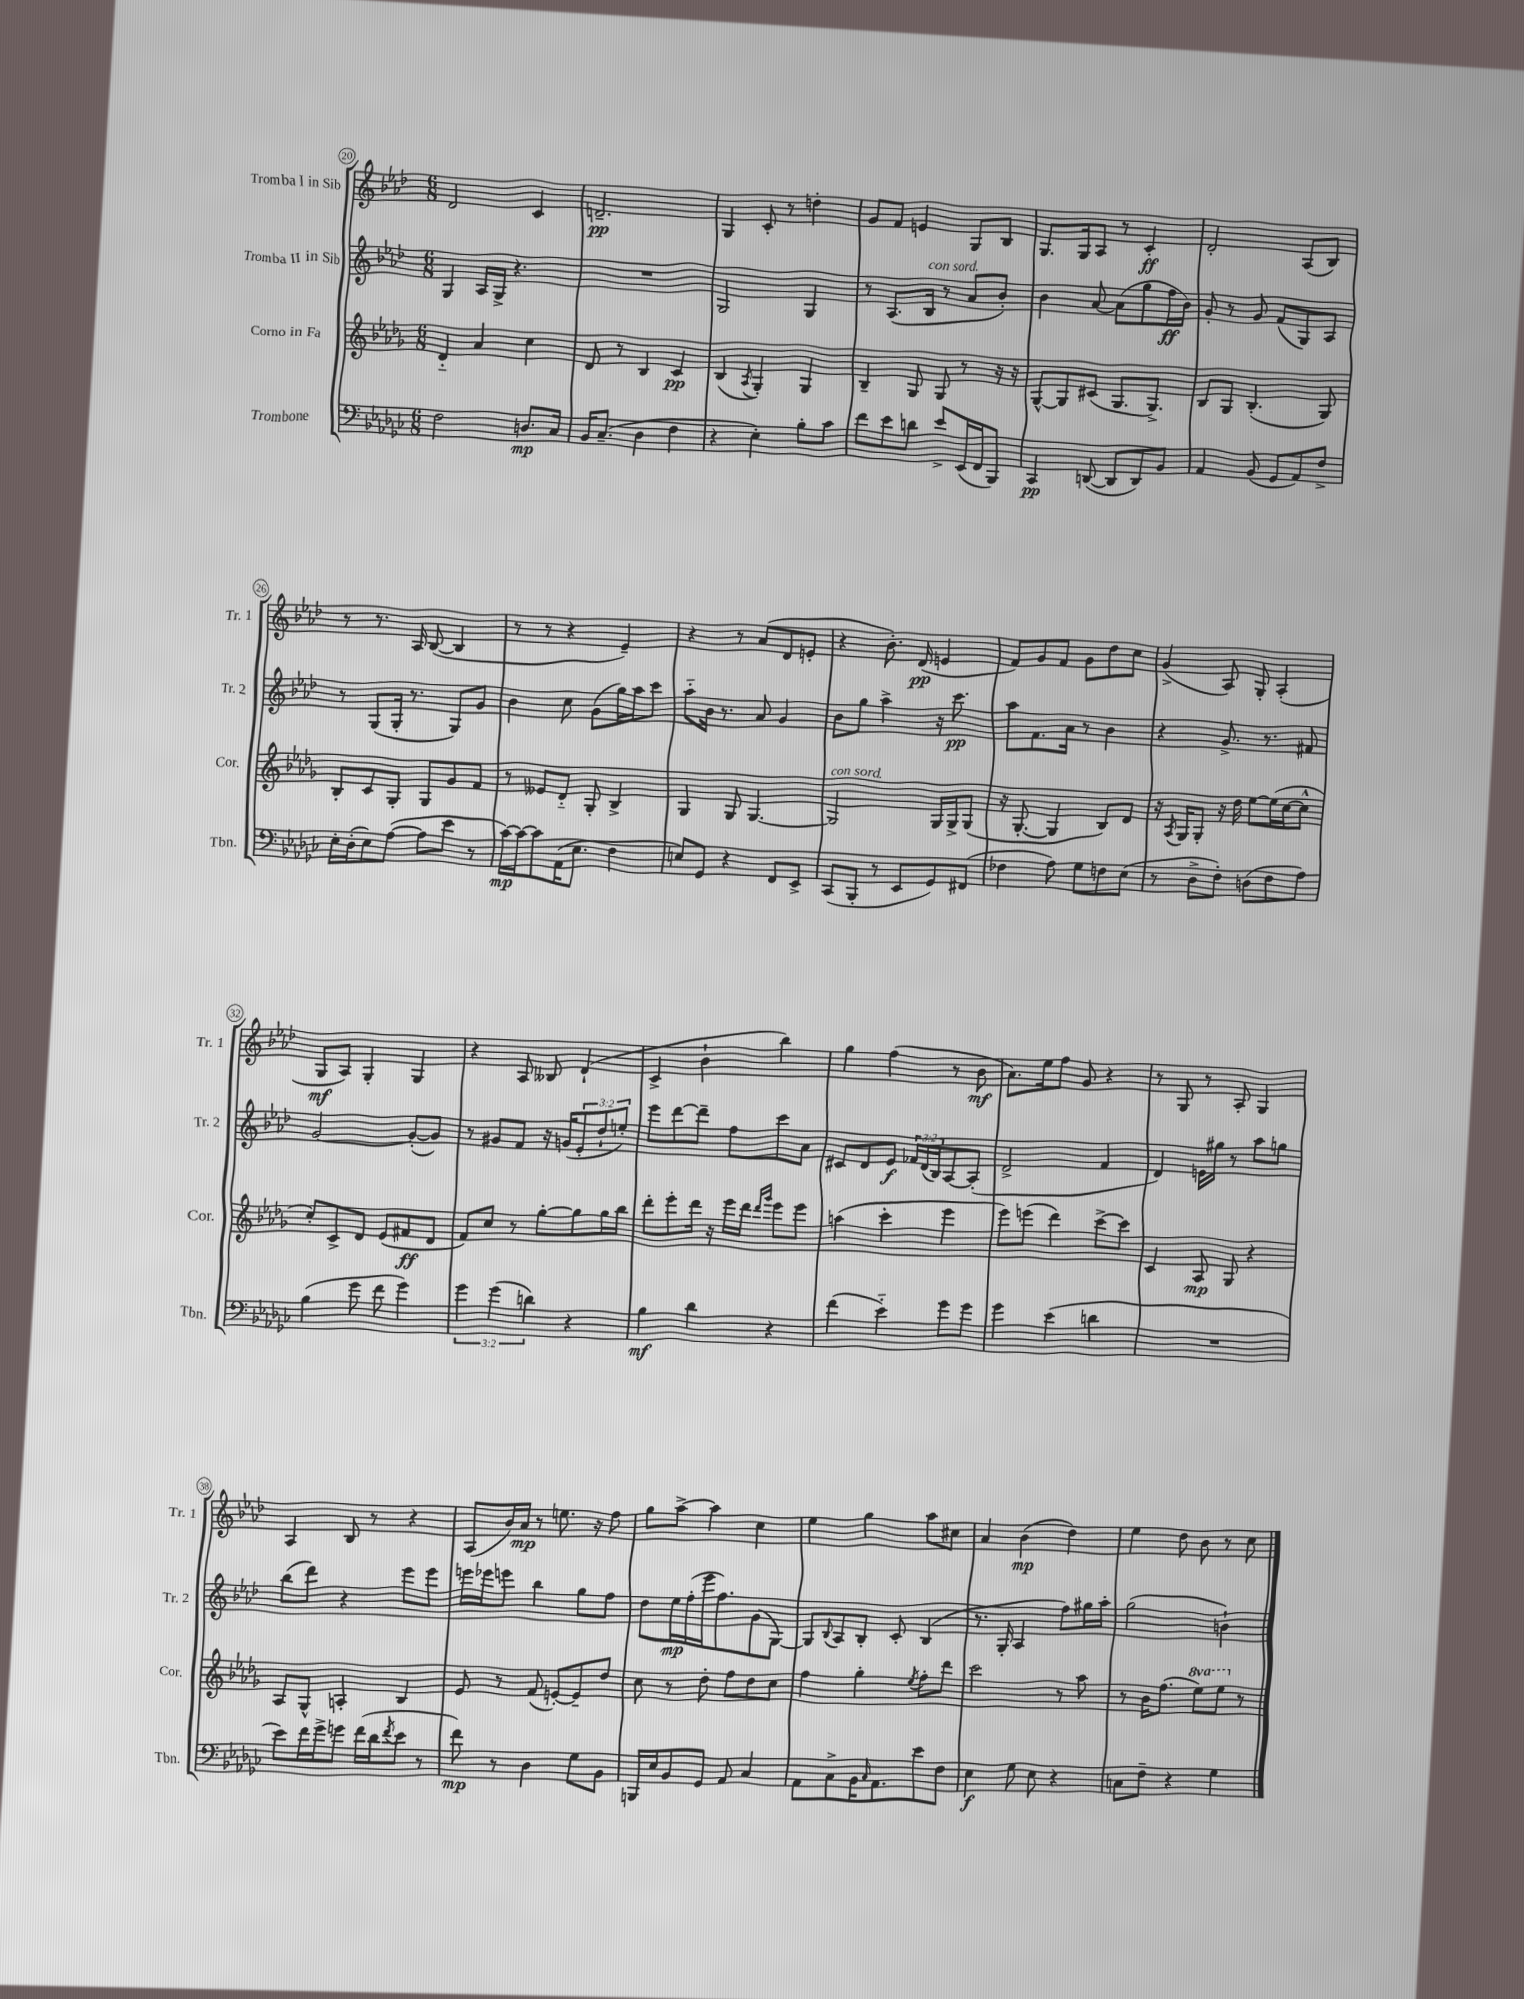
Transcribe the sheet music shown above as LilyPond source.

<<
\new StaffGroup <<
\new Staff = "s0" \with { instrumentName = "Tromba I in Sib" shortInstrumentName = "Tr. 1" } {
    \clef treble \key aes \major \numericTimeSignature \time 6/8
    des'2 c'4 |
    d'2.--\pp |
    g4 c'8-. r8 d''4-. |
    g'8 f'8 e'4 g8 bes8 |
    g8. g16 aes8 r8 c'4-.\ff |
    des'2-. aes8( bes8) |
    r8 r8. aes16 bes8~( bes4 |
    r8 r8 r4 ees'4--) |
    r4 r8 aes'8( des'8 e'8-. |
    r4 bes'8.-.) des'16\pp( e'4 |
    f'8) g'8 f'8 g'8 des''8 c''8 |
    g'4->( aes8) g8-. aes4-.( |
    g8\mf aes8) g4-. g4 |
    r4 aes8 beses8 des'4-!( |
    c'4-> bes'4-! bes''4) |
    g''4 f''4( r8 bes'8\mf |
    aes'8.) ees''16 f''8 g'8 r4 |
    r8 g8 r8 aes8-. g4 |
    aes4 bes8 r8 r4 |
    aes8( bes'16) aes'16\mp r8 e''8. r16 f''8 |
    g''8 aes''8~-> aes''4 c''4 |
    ees''4 g''4 aes''8 cis''8 |
    aes'4 bes'4\mp( des''4) |
    ees''4 des''8 bes'8 r8 c''8 \bar "|." |
}
\new Staff = "s1" \with { instrumentName = "Tromba II in Sib" shortInstrumentName = "Tr. 2" } {
    \clef treble \key aes \major \numericTimeSignature \time 6/8 \override Staff.TupletNumber.text = #tuplet-number::calc-fraction-text
    g4 aes16 g16-> r4. |
    R2. |
    g2 g4 |
    r8 aes8.( bes16^\markup { \italic "con sord." } r8 aes'8 bes'8-.) |
    bes'4 aes'8~ aes'8( g''8 f''16\ff bes'16) |
    g'8-. r8 g'8 f'8( g8) aes8 |
    r8 g8( g16-. r8. g8) g'8 |
    bes'4 c''8 g'8( g''16) aes''16 c'''8 |
    aes''8-_ bes'16 r8. aes'8 g'4 |
    bes'8 g''8 aes''4-> r16 c'''8.\pp |
    aes''8 f'8. aes'16 r8 bes'4 |
    r4 g'8.-> r8. fis'8 |
    g'2~ g'8~-.( g'8) |
    r8 gis'8 f'8 r16 g'16( \tuplet 3/2 { ees'8-. des''8-! e''8-.) } |
    ees'''8 des'''8~ des'''8-- f''8 c'''8 aes'8 |
    cis'8 des'8 ees'8\f \tuplet 3/2 { fes'16 des'16( bes16) } aes8~ aes8-.( |
    des'2-> f'4 |
    des'4) e'16 gis''16 r8 aes''8 g''8 |
    bes''8( des'''8) r4 ees'''8 ees'''8 |
    e'''16 ees'''16 e'''8 bes''4 g''8 f''8 |
    des''8 ees''16\mp f''16-.( ees'''16 f''8.) g'8( g8~) |
    g8 \appoggiatura { bes8 } aes8 bes8-. c'8-. bes4( |
    r8. g16-. aes4 f''8) gis''16 aes''16-. |
    g''2( b'4-!) \bar "|." |
}
\new Staff = "s2" \with { instrumentName = "Corno in Fa" shortInstrumentName = "Cor." } {
    \clef treble \key des \major \numericTimeSignature \time 6/8 \set Staff.ottavationMarkups = #ottavation-simple-ordinals
    des'4-_ aes'4 c''4 |
    des'8 r8 bes4 c'4\pp |
    bes4( \acciaccatura { aes8 } ges4-.) ges4 |
    bes4-- ges8 ges8 r8 r16 r16 |
    ges8~-^ ges8 cis'8( ges8. ges8.->) |
    bes8 ges8 bes4.-.( ges8) |
    bes8-. c'8 ges8-. ges8 ges'8 f'8 |
    r8 eeses'8 des'8-_ ges8-. bes4-> |
    ges4 ges8 ges4.~ |
    ges2^\markup { \italic "con sord." } ges16 ges16-> ges8( |
    r16 ges8.~-. ges4 bes8) des'8 |
    r16 \acciaccatura { aes8 } ges16 ges8-. r16 des''16 ees''8~ ees''16( c''16~ c''8-^ |
    c''8-.) c'8-> des'8 ees'8( fis'8\ff des'8 |
    f'8) c''8 r8 ges''8~-. ges''8 ges''16 bes''16 |
    des'''8-. ees'''8-. des'''16 r16 ees'''16 des'''16 \grace { des'''16 ges'''16 } ees'''8 ees'''8 |
    a''4( c'''4-. ees'''4 |
    ees'''8) e'''8( des'''4) c'''8~-> c'''8 |
    c'4 aes8\mp ges8 r4 |
    aes8 ges8-^ a4-. bes4 |
    ees'8 r8 f'8( e'8~-.) e'8-- des''8 |
    c''8 r8 des''8-. f''8 des''8 c''8 |
    f''4 ges''4-. \acciaccatura { ees''8 } f''8-. des'''8 |
    c'''2 r8 aes''8 |
    r8 bes'16 f''8.( \ottava #1 ees'''8) ees'''8 \ottava #0 r8 \bar "|." |
}
\new Staff = "s3" \with { instrumentName = "Trombone" shortInstrumentName = "Tbn." } {
    \clef bass \key ges \major \numericTimeSignature \time 6/8 \override Staff.TupletNumber.text = #tuplet-number::calc-fraction-text
    f2 d8.\mp ces16 |
    bes,16 ces8.--( des4 f4 |
    r4 ees4-.) bes8-. ces'8 |
    f'8 ees'8 d'8 ees'8-> ees,16( f,16 bes,,8) |
    ces,4\pp d,8~( d,8 d,8) bes,8 |
    aes,4 bes,8( ges,8 aes,8) f8-> |
    ees16-. des16-.( ees8) aes8~( aes8 ees'8 r8 |
    ces'16~\mp) ces'16~ ces'8 aes,16( ees8. f4 |
    e8) ges,8 r4 f,8 ees,8-> |
    ces,8( bes,,8-. r8 ees,8 ges,8) fis,8( |
    fes4 aes8) ges8 f8 ees8( |
    r8 des8-> f8-.) d8( f8 aes8) |
    bes4( ges'8 f'8 ges'4) |
    \tuplet 3/2 { ges'4 ges'4( d'4) } r4 |
    bes4\mf des'4 r4 |
    f'4( ees'4-_) ges'8 ges'8 |
    ges'4 ees'4( d'4 |
    R2. |
    ees'8) f'16 ges'16-> g'8 f'16( des'16 \acciaccatura { f'8 } ees'8 r8 |
    f'8\mp) r8 des4 ges8 bes,8 |
    b,,16 ees16 bes,8 ges,8 aes,8 ces4 |
    aes,8 ces8-> bes,16 \grace { ces16 } aes,8. ees'8 f8 |
    ees4\f ges8 ees8 r4 |
    c8 f8-- r4 ges4 \bar "|." |
}
>>
>>
\layout { \context { \Score currentBarNumber = #20 \override BarNumber.stencil = #(make-stencil-circler 0.1 0.3 ly:text-interface::print) } }
